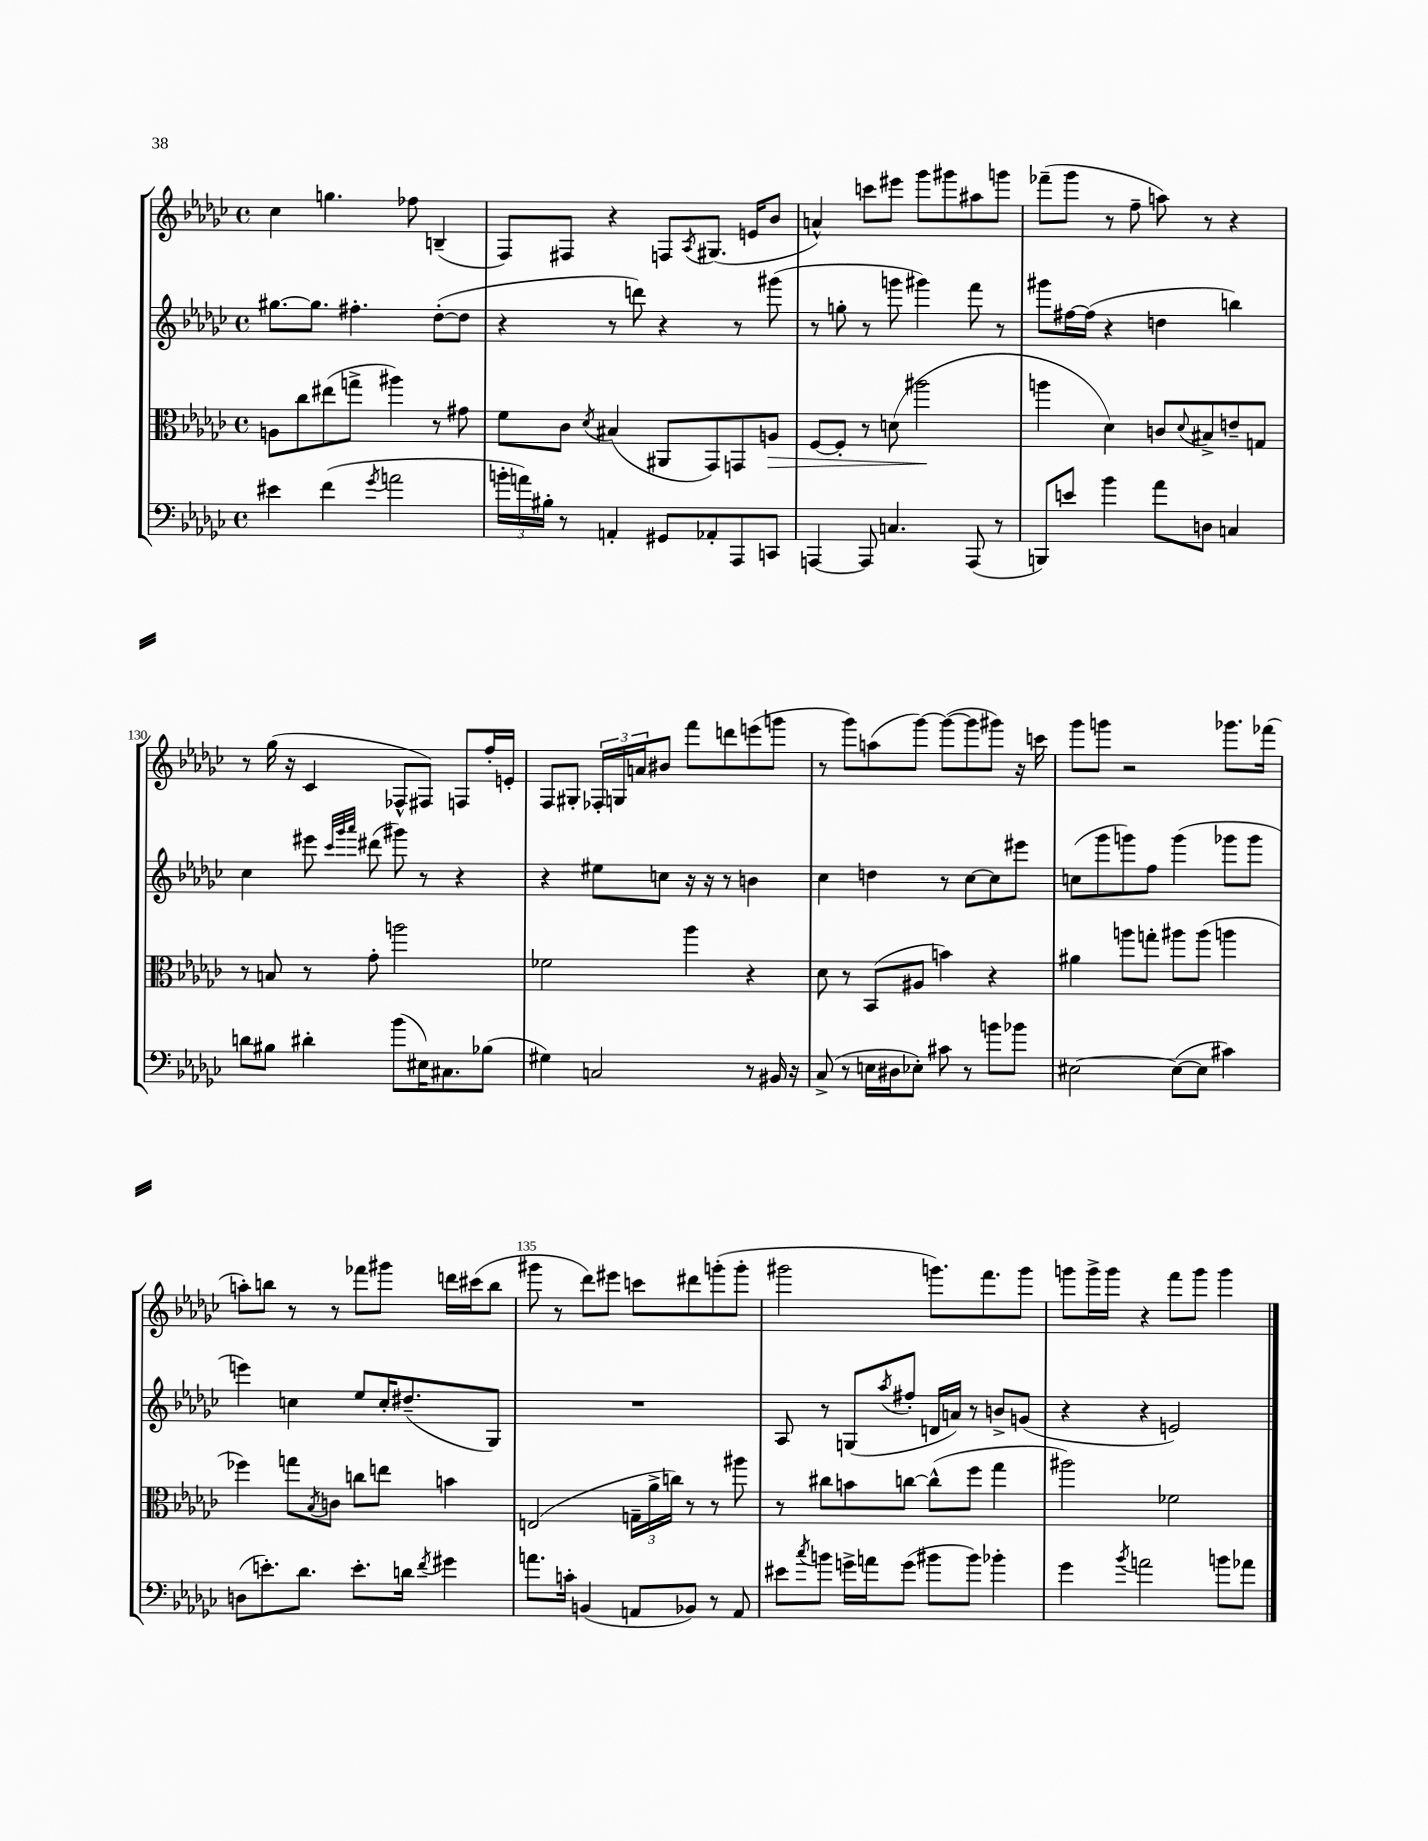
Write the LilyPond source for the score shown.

<<
\new StaffGroup <<
\new Staff = "s0" {
    \clef treble \key ges \major \defaultTimeSignature \time 4/4
    ces''4 g''4. fes''8 b4--( |
    f8) fis8 r4 f8 \acciaccatura { aes8 } gis8.( e'16 bes'8 |
    a'4-^) c'''8 eis'''8 ges'''8 gis'''8 ais''8 g'''8 |
    fes'''8--( ges'''8 r8 f''8-- a''8) r8 r4 |
    r8 ges''16( r16 ces'4 fes8-^ fis8) f8 f''16-. e'16-. |
    f8 gis8-. \tuplet 3/2 { fes16-. g16 a'16 } bis'8 f'''8 d'''8 e'''8( g'''8 |
    r8 ges'''8) a''8( ges'''8~) ges'''8~( ges'''8 gis'''8) r16 c'''16 |
    ges'''8 g'''8 r2 ges'''8. fes'''16( |
    a''8-.) b''8 r8 r8 fes'''8 gis'''8 d'''16 cis'''16( b''8 |
    gis'''8 r8 des'''8) eis'''8 c'''8 dis'''8 g'''8-.( g'''8-. |
    gis'''2 g'''8.) f'''8. g'''8 |
    g'''8 g'''16-> g'''16 r4 f'''8 g'''8 g'''4 \bar "|." |
}
\new Staff = "s1" {
    \clef treble \key ges \major \defaultTimeSignature \time 4/4
    gis''8.~ gis''8. fis''4.-. des''8~-.( des''8 |
    r4 r8 d'''8) r4 r8 gis'''8( |
    r8 g''8-. r8 g'''8 gis'''4) f'''8 r8 |
    gis'''8 fis''16~ fis''16( r4 d''4 b''4) |
    ces''4 eis'''8 \grace { ces'''32 ges'''32 aes'''32 } dis'''8( gis'''8) r8 r4 |
    r4 eis''8 c''8 r16 r16 r8 b'4 |
    ces''4 d''4 r8 ces''8~ ces''8 eis'''8 |
    c''8( ges'''8 g'''8) f''8 g'''4( ges'''8 ges'''8 |
    e'''4) c''4 ees''8 c''16-. dis''8.--( ges8) |
    R1 |
    aes8 r8 g8( \acciaccatura { aes''8 } fis''8-. d'16 a'16) r8 b'8-> g'8( |
    r4 r4 e'2) \bar "|." |
}
\new Staff = "s2" {
    \clef alto \key ges \major \defaultTimeSignature \time 4/4
    a8 ces''8 eis''8( g''8-> ais''4) r8 gis'8 |
    f'8 ces'8 \acciaccatura { des'8 } bis4( ais,8 ges,8) g,8 a8\> |
    f8~ f8-. r8 d'8( ais''2\! |
    a''4 des'4) c'8 \appoggiatura { des'8 } bis8-> e'8-- g8 |
    r8 b8 r8 ges'8-. a''2 |
    fes'2 aes''4 r4 |
    des'8 r8 bes,8( ais8 b'4) r4 |
    ais'4 a''8 g''8-. ais''8 ais''8( a''4 |
    fes''4) g''8 \acciaccatura { bes8 } c'8 c''8 e''8 b'4 |
    e2( \tuplet 3/2 { g16-- aes'16-> c''16) } r8 r8 ais''8 |
    r8 cis''8 b'8 c''8~ c''8-^( f''8 ges''4 |
    ais''2) fes'2 \bar "|." |
}
\new Staff = "s3" {
    \clef bass \key ges \major \defaultTimeSignature \time 4/4
    eis'4 f'4( \acciaccatura { ges'8 } a'2 |
    \tuplet 3/2 { b'16-. a'16) bis16-. } r8 a,4-. gis,8 aes,8-. aes,,8 c,8 |
    a,,4~ a,,8 c4. a,,8( r8 |
    b,,8) e'8 bes'4 aes'8 d8 c4 |
    d'8 bis8 dis'4-. bes'8( eis16) cis8. bes8( |
    gis4) c2 r8 bis,16 r16 |
    ces8->( r8 e16 dis16 ees8-.) cis'8 r8 b'8 bes'8 |
    eis2~ eis8~( eis8 cis'4) |
    d8( e'8.-.) des'8. e'8.-. d'16 \acciaccatura { f'8 } gis'4 |
    a'8. c'16-. b,4( a,8 bes,8) r8 a,8 |
    eis'8 \acciaccatura { ces''8 } b'8 g'16-> a'16 g'8( bis'8 bis'8) bes'4-. |
    ges'4 \acciaccatura { bes'8 } a'2 b'8 aes'8 \bar "|." |
}
>>
>>
\layout { \context { \Score currentBarNumber = #126 \override BarNumber.break-visibility = ##(#f #t #t) barNumberVisibility = #(every-nth-bar-number-visible 5) } }
